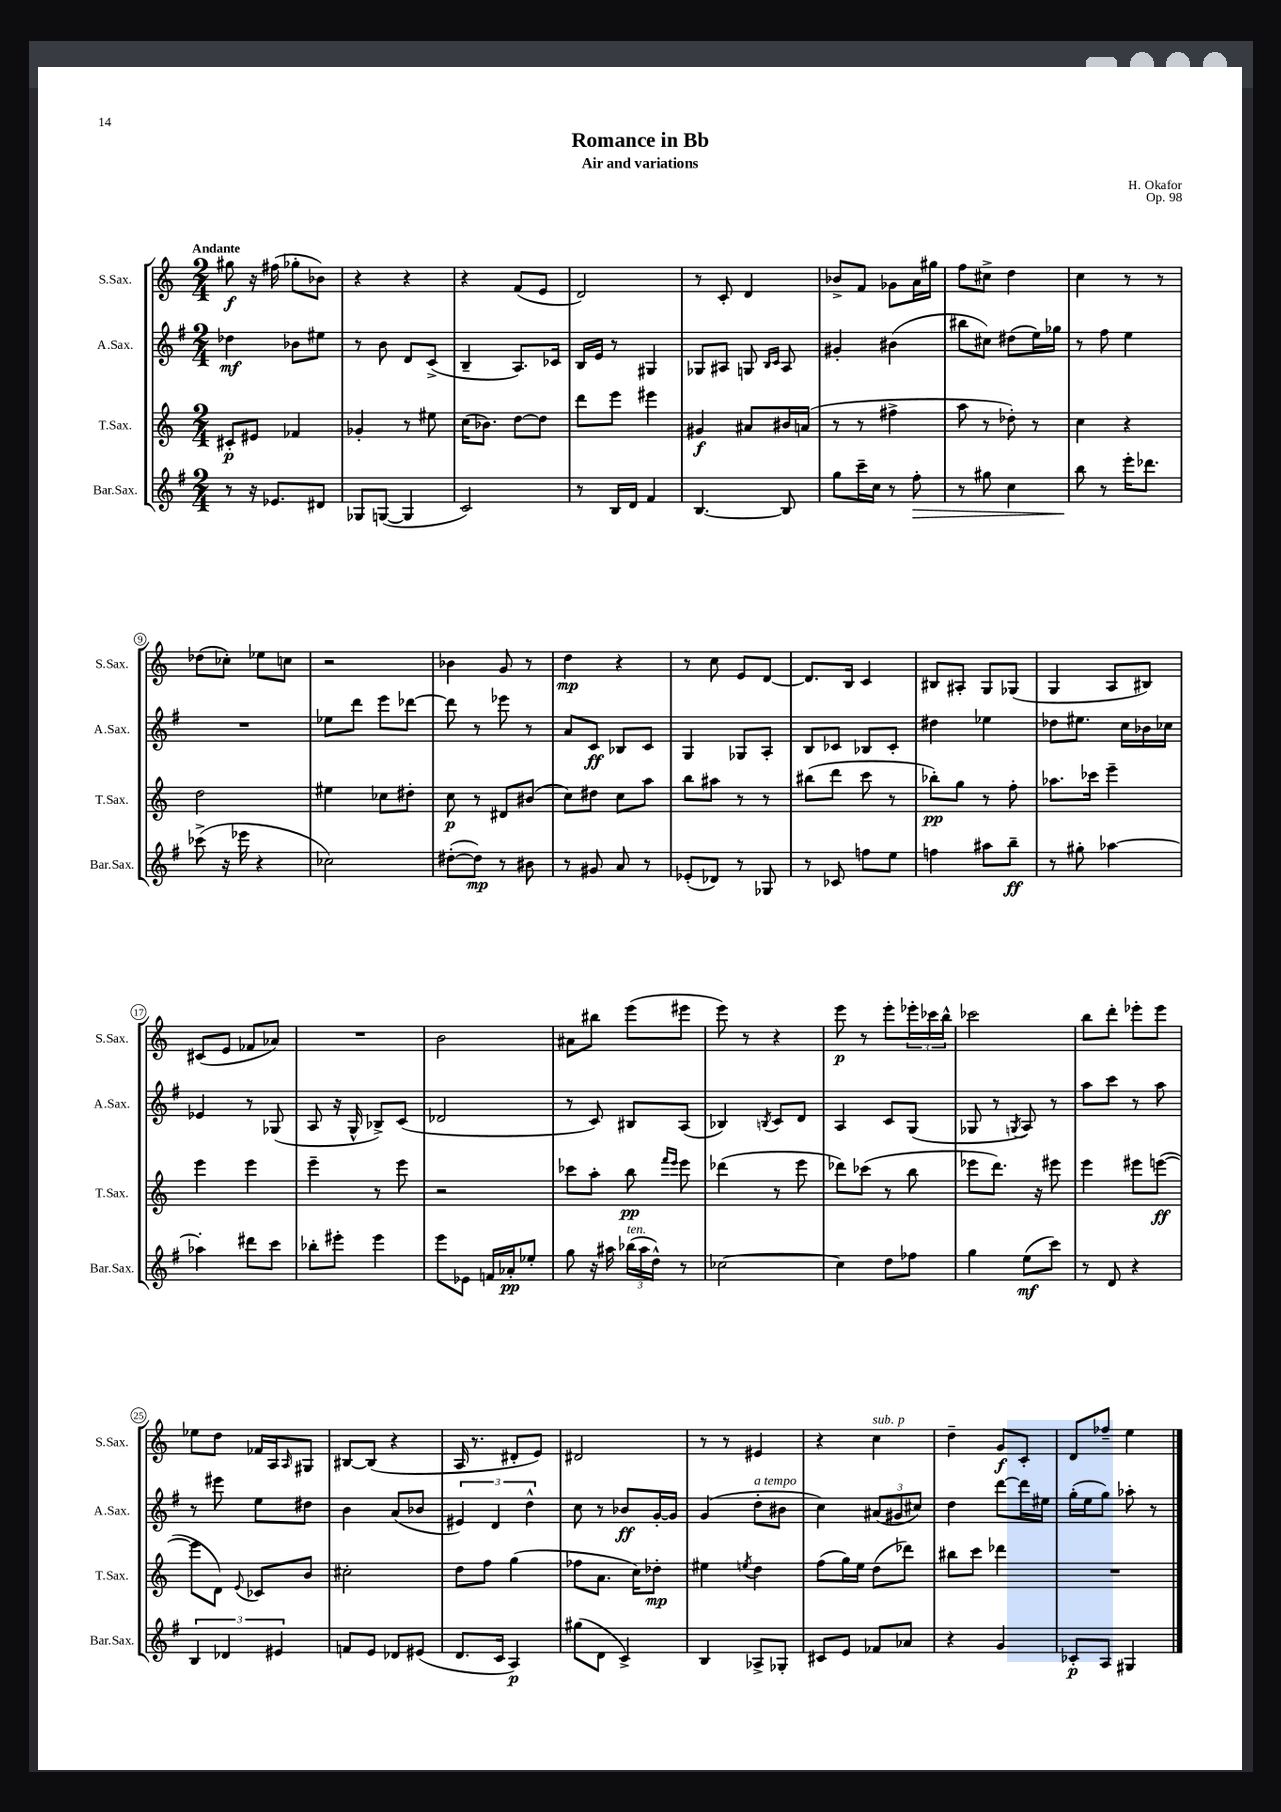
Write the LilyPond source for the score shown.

\header { title = "Romance in Bb" composer = "H. Okafor" subtitle = "Air and variations" opus = "Op. 98" }
<<
\new StaffGroup <<
\new Staff = "s0" \with { instrumentName = "S.Sax." shortInstrumentName = "S.Sax." } {
    \clef treble \key c \major \numericTimeSignature \time 2/4 \tempo "Andante"
    gis''8\f r16 fis''16( ges''8-. bes'8) |
    r4 r4 |
    r4 f'8( e'8 |
    d'2) |
    r8 c'8-. d'4 |
    bes'8-> f'8 ges'8 a'16 gis''16 |
    f''8 cis''8-> d''4 |
    c''4 r8 r8 |
    des''8( ces''8-.) ees''8 c''8 |
    r2 |
    bes'4 g'8 r8 |
    d''4\mp r4 |
    r8 c''8 e'8 d'8~ |
    d'8. b16 c'4 |
    bis8 ais8-. g8 ges8( |
    g4 a8 bis8) |
    cis'8( e'8 fes'8 aes'8) |
    R2 |
    b'2 |
    ais'8 bis''8 e'''8( eis'''8 |
    e'''8) r8 r4 |
    e'''8\p r8 e'''8-. \tuplet 3/2 { ees'''16-. ces'''16 b''16-^ } |
    ces'''2 |
    b''8 d'''8-. ees'''8-. ees'''8 |
    ees''8 d''8 fes'16 a16 \grace { a16 } gis8 |
    bis8~ bis8( r4 |
    a16 r8. dis'8-. e'8) |
    dis'2 |
    r8 r8 eis'4 |
    r4 c''4^\markup { \italic "sub. p" } |
    d''4-- g'8\f c'8-. |
    d'8 fes''8-- e''4 \bar "|." |
}
\new Staff = "s1" \with { instrumentName = "A.Sax." shortInstrumentName = "A.Sax." } {
    \clef treble \key g \major \numericTimeSignature \time 2/4
    des''4\mf bes'8 eis''8 |
    r8 b'8 d'8 c'8->( |
    b4-- a8.) ces'16 |
    b16 e'16 r8 gis4 |
    ges8 ais8 g8 \grace { b16 c'16 } ais8 |
    gis'4-. bis'4( |
    bis''8 cis''8) dis''8( e''16) ges''16 |
    r8 fis''8 e''4 |
    R2 |
    ees''8 d'''8 e'''8 des'''8~ |
    des'''8 r8 ees'''8 r8 |
    a'8 c'8\ff bes8 c'8 |
    g4 ges8 a8-. |
    b8 ces'8 bes8 ces'8-. |
    dis''4 ees''4 |
    des''8 eis''8. c''16 bes'16 ces''16 |
    ees'4 r8 ges8( |
    a8 r16 g16-^ bes8->) c'8( |
    des'2 |
    r8 c'8) bis8 a8( |
    bes4) \acciaccatura { b8 } c'8 d'8 |
    a4 c'8 g8( |
    ges8 r8 \acciaccatura { g8 } a8) r8 |
    a''8 c'''8 r8 a''8 |
    r8 eis'''8 e''8 dis''8 |
    b'4 a'8( bes'8 |
    \tuplet 3/2 { eis'4) d'4 d''4-^ } |
    c''8 r8 bes'8\ff g'16~-. g'16 |
    g'4( d''8-.^\markup { \italic "a tempo" } bis'8 |
    c''4) \tuplet 3/2 { ais'8( gis'8 cis''8) } |
    d''4 d'''8~ d'''16 eis''16 |
    g''16-.( e''16 g''8) aes''8-. r8 \bar "|." |
}
\new Staff = "s2" \with { instrumentName = "T.Sax." shortInstrumentName = "T.Sax." } {
    \clef treble \key c \major \numericTimeSignature \time 2/4
    cis'8-.\p eis'8 fes'4 |
    ges'4-. r8 eis''8 |
    c''16( bes'8.) d''8~ d''8 |
    d'''8 e'''8 eis'''4 |
    gis'4\f ais'8 bis'16 a'16( |
    r8 r8 fis''4-> |
    a''8 r8 des''8-.) r8 |
    c''4 r4 |
    d''2 |
    eis''4 ces''8 dis''8-. |
    c''8\p r8 dis'8 bis'8( |
    c''8) dis''8 c''8 a''8 |
    b''8 ais''8 r8 r8 |
    bis''8( d'''8 c'''8 r8 |
    bes''8-.\pp) g''8 r8 f''8-. |
    aes''8. ces'''16 e'''4-- |
    e'''4 e'''4 |
    e'''4-- r8 e'''8 |
    r2 |
    ces'''8 a''8-. b''8\pp \grace { f'''16 e'''16 } e'''8 |
    des'''4( r8 e'''8 |
    des'''8) ces'''8( r8 b''8 |
    ees'''8 d'''8.) r16 eis'''8 |
    e'''4 eis'''8 e'''8~\ff( |
    e'''8 d'8) \appoggiatura { e'8 } ces'8 b'8 |
    cis''2-. |
    d''8 f''8 g''4( |
    fes''8 a'8. c''16) des''8-.\mp |
    eis''4 \acciaccatura { e''8 } d''4 |
    f''8( g''16) e''16 d''8( des'''8) |
    bis''8 c'''8 des'''4 |
    R2 \bar "|." |
}
\new Staff = "s3" \with { instrumentName = "Bar.Sax." shortInstrumentName = "Bar.Sax." } {
    \clef treble \key g \major \numericTimeSignature \time 2/4
    r8 r16 ees'8. dis'8 |
    ges8 g8~( g4 |
    c'2) |
    r8 b16 d'16 fis'4 |
    b4.~ b8 |
    g''8 c'''16-- c''16 r8 fis''8-.\> |
    r8 gis''8 c''4 |
    b''8\! r8 e'''16-. des'''8. |
    ces'''8->( r16 ees'''16 r4 |
    ces''2) |
    dis''8~-.( dis''8\mp) r8 bis'8 |
    r8 gis'8 a'8 r8 |
    ees'8-.( des'8) r8 ges8 |
    r8 ces'8 f''8 e''8 |
    f''4 ais''8 b''8--\ff |
    r8 gis''8-. aes''4~ |
    aes''4-. dis'''8 c'''8 |
    bes''8-. eis'''8-. eis'''4 |
    e'''8 ees'8 f'16 aes'16-.\pp ees''8-. |
    g''8 r16 ais''16 \tuplet 3/2 { bes''16^\markup { \italic "ten." }( ais''16 d''16-^) } r8 |
    ces''2~ |
    ces''4 d''8 fes''8 |
    g''4 e''8\mf( c'''8) |
    r8 d'8 r4 |
    \tuplet 3/2 { b4 des'4 eis'4 } |
    f'8 e'8 des'8 eis'8( |
    d'8. c'16 a4\p) |
    gis''8( d'8 c'4->) |
    b4 aes8-> ges8-. |
    cis'8 e'8 fes'8 aes'8 |
    r4 g'4 |
    ces'8-.\p a8 gis4 \bar "|." |
}
>>
>>
\layout { \context { \Score \override BarNumber.stencil = #(make-stencil-circler 0.1 0.3 ly:text-interface::print) } }
